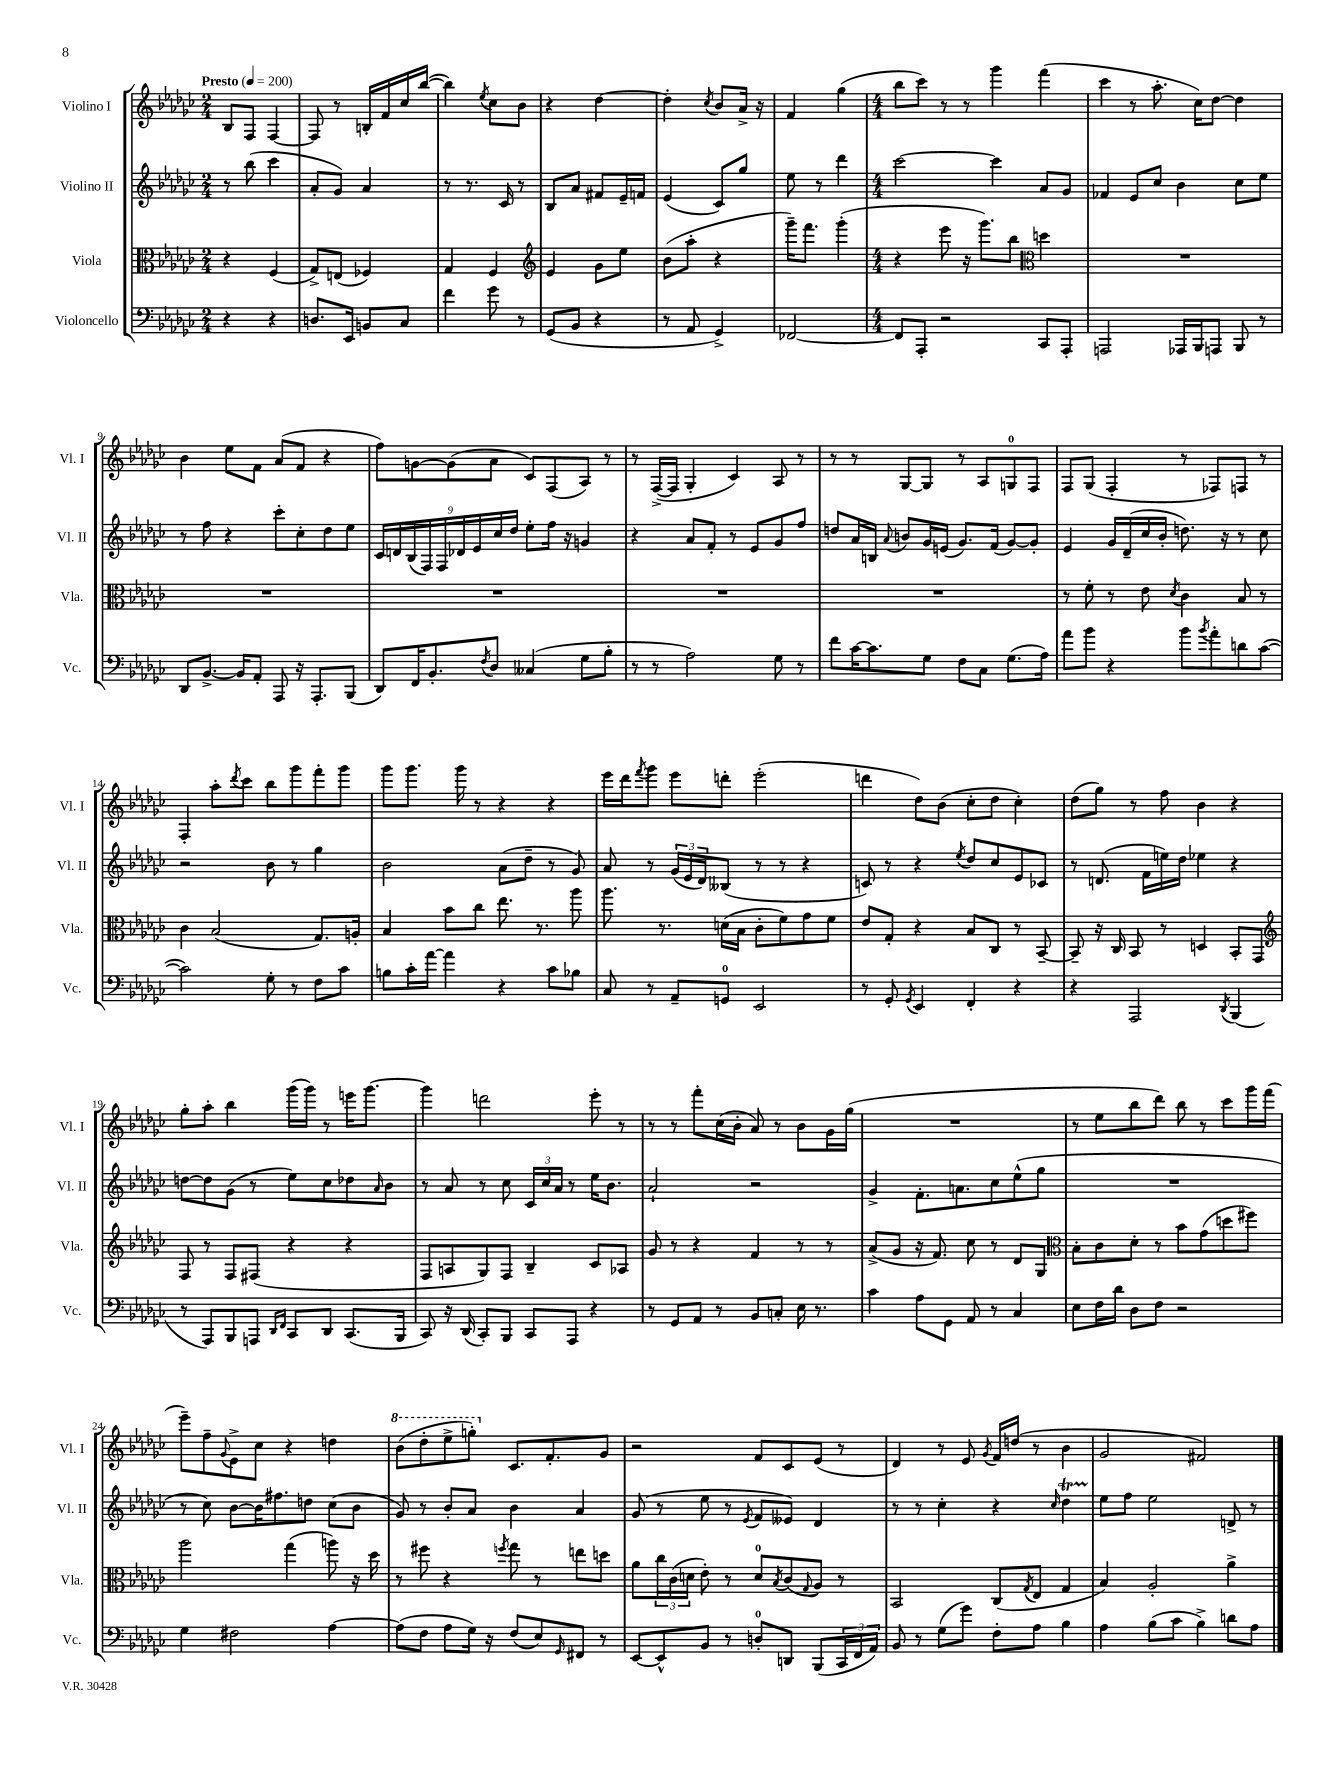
<<
\new StaffGroup <<
\new Staff = "s0" \with { instrumentName = "Violino I" shortInstrumentName = "Vl. I" } {
    \clef treble \key ges \major \numericTimeSignature \time 2/4 \tempo "Presto" 4 = 200
    bes8 f8 f4~ |
    f8 r8 b16-. f'16 ces''16 bes''16~( |
    bes''4) \acciaccatura { ees''8 } ces''8 bes'8 |
    r4 des''4~ |
    des''4-. \acciaccatura { ces''8 } bes'8 aes'16-> r16 |
    f'4 ges''4( |
    \numericTimeSignature \time 4/4 bes''8 ces'''8) r8 r8 ges'''4 f'''4( |
    ces'''4 r8 aes''8.-. ces''16) des''8~ des''4 |
    bes'4 ees''8 f'8 aes'8( f'8 r4 |
    f''8) g'8~ g'8( aes'8 ces'8) f8( aes8) r8 |
    r8 f16~->( f16 ges4-. ces'4) aes8 r8 |
    r8 r8 ges8~ ges8 r8 aes8 g8-0 f8 |
    f8 ges8( f4-. r8 fes8) f8 r8 |
    f4-. aes''8-. \acciaccatura { des'''8 } ces'''8 bes''8 ges'''8 f'''8-. ges'''8 |
    ges'''8 ges'''8. ges'''16 r8 r4 r4 |
    ees'''16 des'''16 \acciaccatura { f'''8 } ges'''8 ees'''8 d'''8-. ees'''2-.( |
    d'''4 des''8) bes'8( ces''8-. des''8 ces''4-.) |
    des''8( ges''8) r8 f''8 bes'4 r4 |
    ges''8-. aes''8-. bes''4 ges'''16( ges'''16) r8 e'''16 ges'''8.~ |
    ges'''4 d'''2 ees'''8-. r8 |
    r8 r8 f'''8-. ces''16( bes'16-. aes'8) r8 bes'8 ges'16 ges''16( |
    R1 |
    r8 ees''8 bes''8 des'''8) bes''8 r8 ces'''8 ges'''16 f'''16( |
    ees'''8--) f''8-- \appoggiatura { ges'8 } ees'8-> ces''8 r4 d''4 |
    \ottava #1 bes''8( des'''8-. ees'''8-> g'''8-.) \ottava #0 ces'8. f'8.-. ges'8 |
    r2 f'8 ces'8 ees'8( r8 |
    des'4) r8 ees'8 \acciaccatura { ges'8 } f'16 d''16( r8 bes'4 |
    ges'2 fis'2) \bar "|." |
}
\new Staff = "s1" \with { instrumentName = "Violino II" shortInstrumentName = "Vl. II" } {
    \clef treble \key ges \major \numericTimeSignature \time 2/4
    r8 bes''8( ces'''4 |
    aes'8-. ges'8) aes'4 |
    r8 r8. ces'16 r8 |
    bes8 aes'8 fis'8 ees'16-- f'16 |
    ees'4( ces'8) ges''8 |
    ees''8 r8 des'''4 |
    \numericTimeSignature \time 4/4 ces'''2~ ces'''4 aes'8 ges'8 |
    fes'4 ees'8 ces''8 bes'4 ces''8 ees''8 |
    r8 f''8 r4 ces'''8-. ces''8-. des''8 ees''8 |
    \tuplet 9/8 { ces'16 d'16 bes16( f16) f16 des'16 ees'16 ces''16 des''16 } ees''8-. f''16 r16 g'4 |
    r4 aes'8 f'8-. r8 ees'8 ges'8 f''8 |
    d''8 aes'16 b16 \appoggiatura { aes'8 } b'8 ges'16 e'16( ges'8.) f'16( ges'8~) ges'8-. |
    ees'4 ges'16 des'16--( ces''16 bes'16-. d''8.) r16 r8 ces''8 |
    r2 bes'8 r8 ges''4 |
    bes'2 aes'8( des''8-- r8 ges'8) |
    aes'8 r8 \tuplet 3/2 { ges'16( ees'16 des'16) } beses8( r8 r8 r4 |
    c'8) r8 r4 \acciaccatura { ees''8 } des''8 ces''8 ees'8 ces'8 |
    r8 d'8.( f'16 e''16) des''16 ees''4 r4 |
    d''8~ d''8 ges'8( r8 ees''8) ces''8 des''8 \grace { aes'16 } bes'8 |
    r8 aes'8 r8 ces''8 \tuplet 3/2 { ces'16 ces''16 aes'16 } r8 ees''16 bes'8. |
    aes'2-! r2 |
    ges'4-> f'8.-. a'8. ces''8 ees''8-^( ges''8 |
    R1 |
    r8 ces''8) bes'8~ bes'16 fis''8. d''8 ces''8( bes'8 |
    ges'8) r8 bes'8-. aes'8 bes'4 aes'4 |
    ges'8( r8 ees''8 r8 \acciaccatura { ees'8 } f'8 eeses'8) des'4 |
    r8 r8 ces''4-. r4 \grace { ces''16 } des''4\startTrillSpan |
    ees''8\stopTrillSpan f''8 ees''2 d'8-> r8 \bar "|." |
}
\new Staff = "s2" \with { instrumentName = "Viola" shortInstrumentName = "Vla." } {
    \clef alto \key ges \major \numericTimeSignature \time 2/4
    r4 f4( |
    ges8->) e8( fes4) |
    ges4 f4 |
    \clef treble ees'4 ges'8 ees''8 |
    bes'8( aes''8-. r4 |
    ges'''16--) f'''8. ges'''4-.( |
    \numericTimeSignature \time 4/4 r4 ees'''8 r16 ges'''8.) bes''8 \clef alto d''4 |
    R1 |
    R1 |
    R1 |
    R1 |
    R1 |
    r8 f'8-. r8 ees'8 \acciaccatura { des'8 } ces'4 bes8 r8 |
    ces'4 bes2( ges8.) a16-. |
    bes4 bes'8 ces''8 ees''8. r8. aes''8 |
    aes''8. r8. d'16( bes16 ces'8-. f'8) ges'8 f'8 |
    ees'8 ges8-. r4 bes8 ces8 r8 bes,8~-- |
    bes,8-- r16 ces16 bes,8 r8 d4 bes,8-. ges,8 |
    \clef treble f8 r8 f8 fis8( r4 r4 |
    f8 a8 ges8) f8 bes4-- ces'8 aes8 |
    ges'8 r8 r4 f'4 r8 r8 |
    aes'8->( ges'8 r16 f'8.) ces''8 r8 des'8 ges8 |
    \clef alto bes8-. ces'8 des'8-. r8 bes'8 ges'8( d''8 fis''8) |
    aes''2 ges''4( a''8) r16 des''16 |
    r8 fis''8 r4 \acciaccatura { f''8 } ges''8 r8 e''8 d''8 |
    aes'8 \tuplet 3/2 { ces''16 ces'16( d'16 } ees'8-.) r8 d'8-0 \acciaccatura { bes8 } ces'8( \appoggiatura { ges8 } aes8) r8 |
    bes,2 ces8( \acciaccatura { ges8 } ees8 ges4 |
    bes4) aes2-. aes'4-> \bar "|." |
}
\new Staff = "s3" \with { instrumentName = "Violoncello" shortInstrumentName = "Vc." } {
    \clef bass \key ges \major \numericTimeSignature \time 2/4
    r4 r4 |
    d8. ees,16 b,8 ces8 |
    f'4 ges'8 r8 |
    ges,8( bes,8 r4 |
    r8 aes,8 ges,4->) |
    fes,2~ |
    \numericTimeSignature \time 4/4 fes,8 aes,,8-. r2 ces,8 aes,,8-. |
    a,,2 aes,,16 bes,,16 a,,8 bes,,8 r8 |
    des,8 bes,8.~-> bes,16 aes,8-. aes,,8 r16 aes,,8.-. bes,,8( |
    des,8) f,16 bes,8.-. \acciaccatura { f8 } des8 ceses4( ges8 bes8-. |
    r8 r8 aes2) ges8 r8 |
    f'8 ces'16~ ces'8. ges8 f8 ces8 ges8.( aes16) |
    aes'8 bes'8 r4 bes'8 \acciaccatura { bes'8 } aes'8-. d'8 ces'8~( |
    ces'2) ges8-. r8 f8 ces'8 |
    b8 ces'16-. aes'16~ aes'4 r4 ces'8 bes8 |
    ces8 r8 aes,8-- g,8-0 ees,2 |
    r8 ges,8-. \acciaccatura { ges,8 } ees,4 f,4-. r4 |
    r4 aes,,2 \acciaccatura { des,8 } bes,,4( |
    r8 aes,,8) bes,,8 a,,8 \grace { des,16 f,16 } ces,8 des,8 ces,8.( bes,,16 |
    ces,8) r16 des,16( ces,8-.) bes,,8 ces,8 aes,,8 r4 |
    r8 ges,8 aes,8 r8 bes,8 c8-. ees16 r8. |
    ces'4 aes8 ges,8 aes,8 r8 ces4 |
    ees8 f16 des'16 des8 f8 r2 |
    ges4 fis2 aes4~ |
    aes8( f8 aes8 ges16) r16 f8( ees8) \grace { ges,16 } fis,8 r8 |
    ees,8~ ees,8-^ bes,8 r8 d8-0-. d,8 bes,,8( \tuplet 3/2 { ces,16 f,16 aes,16) } |
    bes,8 r8 ges8( ges'8) f8-. aes8 bes4 |
    aes4 bes8( ces'8 bes4->) d'8 aes8 \bar "|." |
}
>>
>>
